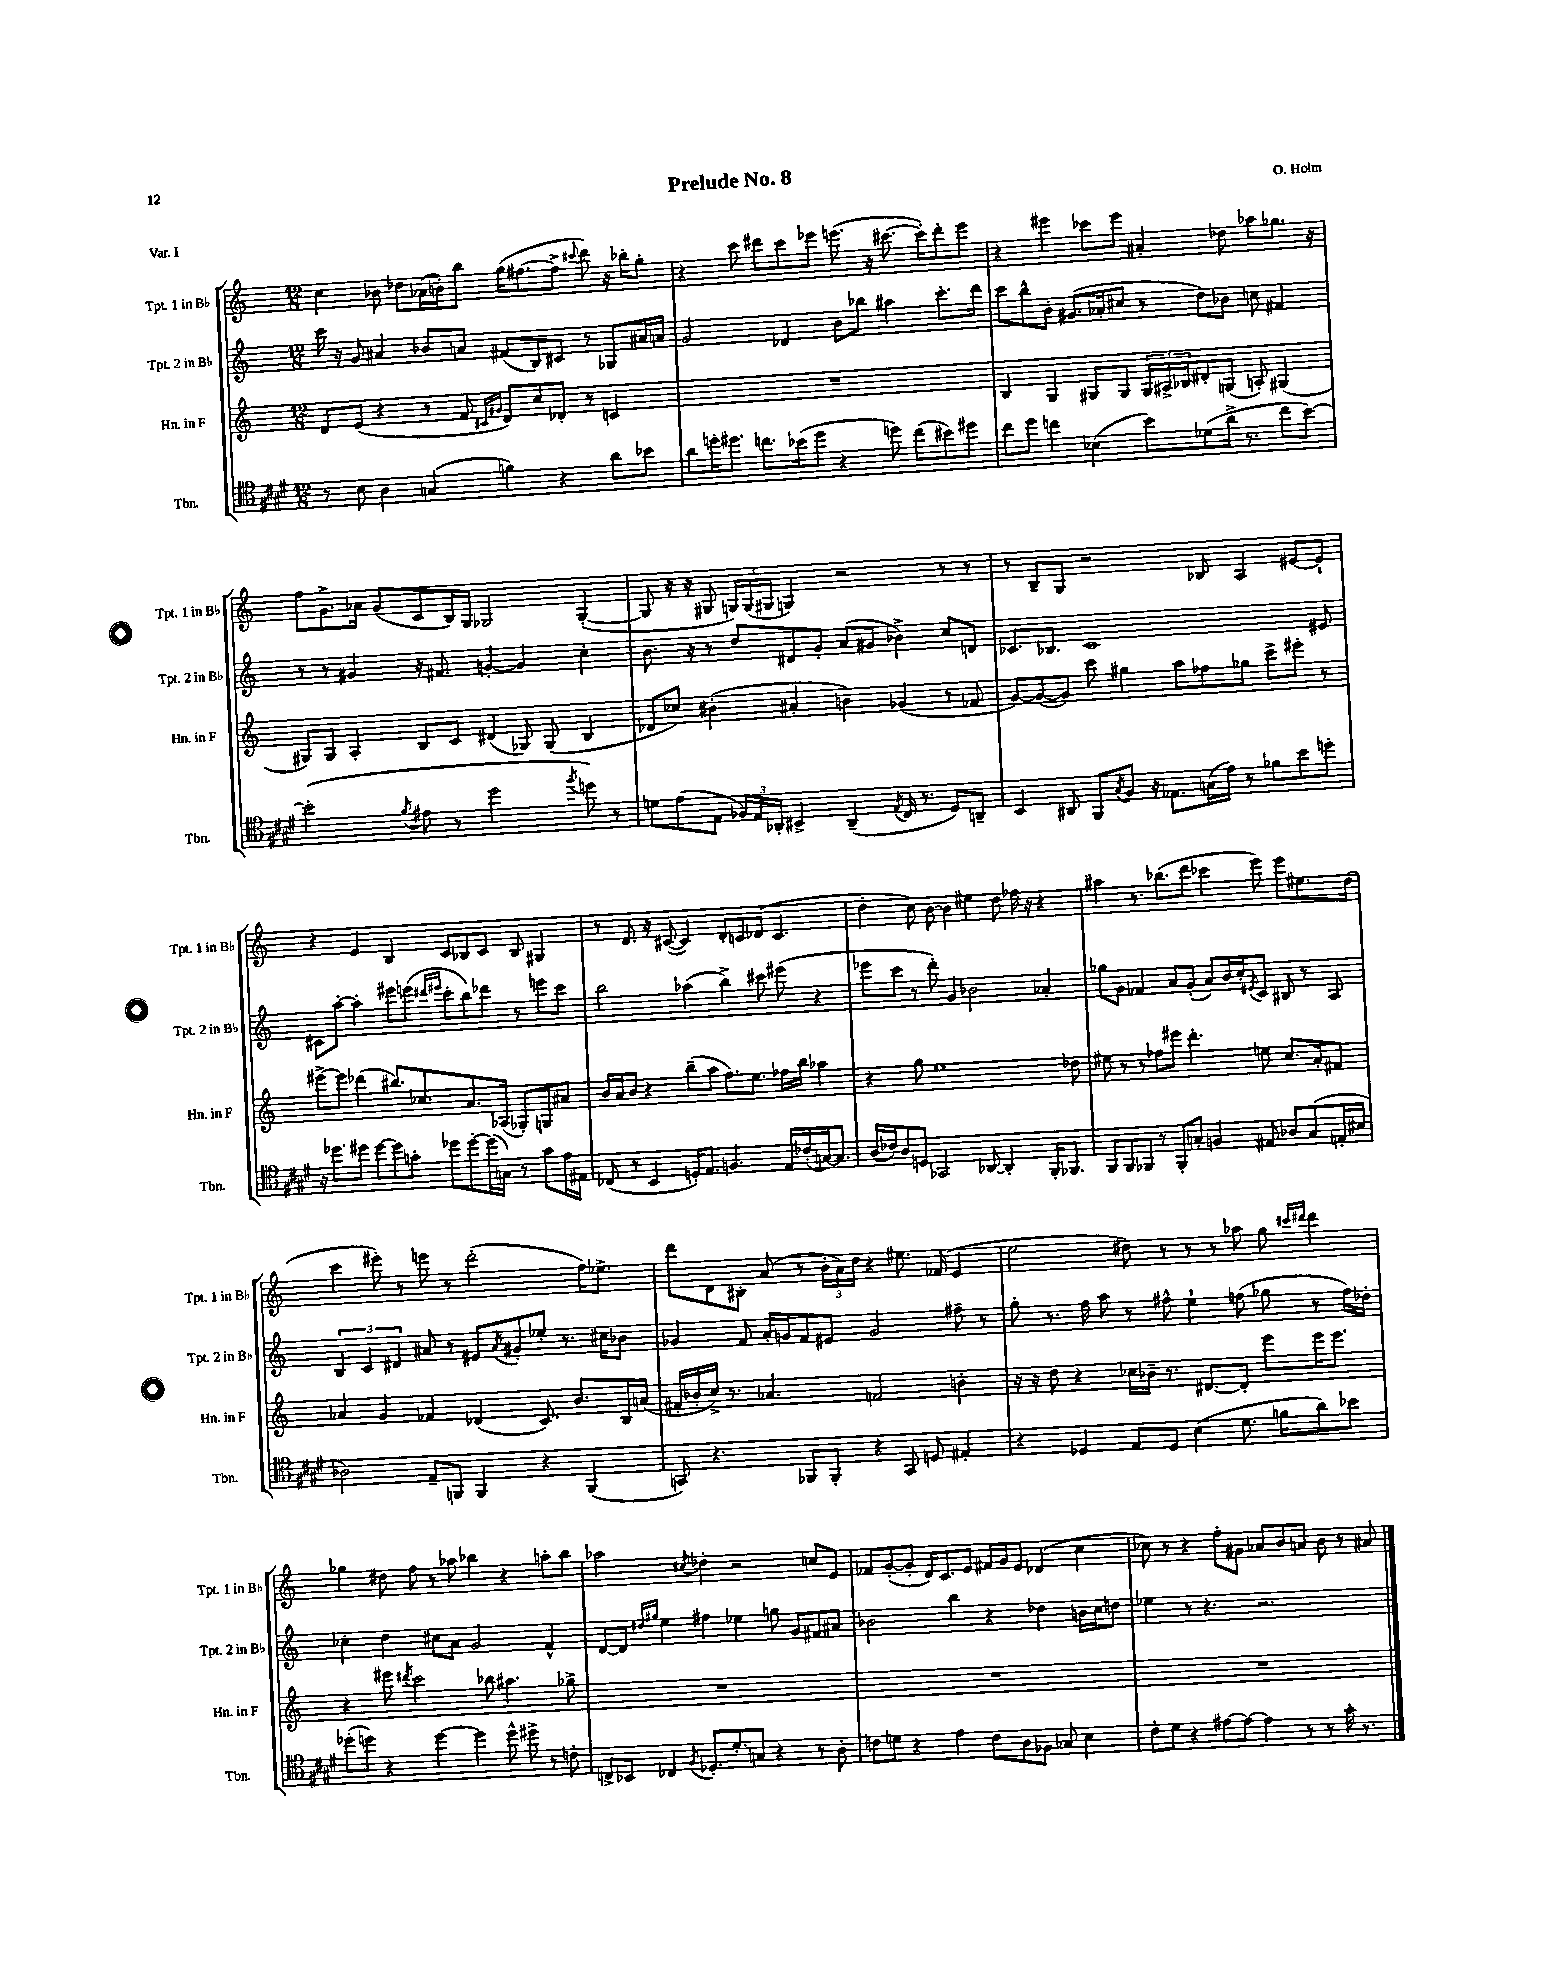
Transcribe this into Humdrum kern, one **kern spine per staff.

**kern	**kern	**kern	**kern
*staff4	*staff3	*staff2	*staff1
*clefC4	*clefG2	*clefG2	*clefG2
*k[f#c#g#d#]	*k[]	*k[]	*k[]
*M12/8	*M12/8	*M12/8	*M12/8
8r	8d	16ccc	4cc
.	.	16r	.
8B	(8e	8g	.
4A	4r	4a#	8b-
.	.	.	8dd-
(4G	8r	8b-	(16a-
.	.	.	16b')
.	8f	8a	8bb
.	16qqc#	.	.
.	16qqg#	.	.
4f)	8d)	(8f#	(16gg
.	.	.	[8.ff#
.	8cc	8B)	.
4r	8d-'	8c#	8ff#^]
.	.	.	8qqccc#
.	8r	8r	8ddd)
8a	4c	8G-	16r
.	.	.	16bb-'
8b-	.	16a#	8gg'
.	.	16a	.
=	=	=	=
8a	1.r	2g	4r
16dd'	.	.	.
8.dd#	.	.	.
.	.	.	8ccc
8.cc	.	.	8ddd#
.	.	4d-	8ccc
(16b-	.	.	.
8dd#	.	.	8eee-
4r	.	8b	(8.eee
.	.	8bb-	.
.	.	.	16r
8dd)	.	4aa#	[8.ccc#
(8cc	.	.	.
.	.	.	16ccc#'])
8b#)	.	8.ccc'	8ddd#'
8dd#	.	.	8eee
.	.	16ddd	.
=	=	=	=
8cc#	4B	8ccc	4r
8dd#	.	8bb^^	.
4cc	4G	8b'	4eee#
.	.	(8.g#	.
(4B-	8G#	.	8ccc-
.	.	16a-'	.
.	8G#	8cc#	8eee#
8b)	24G#	8r	4a#'
.	24A#^	.	.
.	24B-	.	.
(8d-	8d#'	8dd)	.
16a^	(8G	8b-	8dd-
8.r	.	.	.
.	8A')	8cc	8aa-
8cc	(4G#	4f#	8.gg-
[8b)	.	.	.
.	.	.	16r
=	=	=	=
(2b']	8G#)	8r	8ff
.	8G#	8r	8.g^
.	4A'	4g#	.
.	.	.	16a-
.	.	.	(8g
8qf#	.	.	.
8e#	8B	16r	8c
.	.	8.f#	.
8r	8c	.	16B)
.	.	.	16G
2dd#	(4d#	[4g'	2G-
.	8G-)	4g]	.
.	(8G-	.	.
8qff#	.	.	.
8dd)	4B	4cc'	([4G-'
8r	.	.	.
=	=	=	=
8d	8d-	8.b	8G-]
(8e	8cc-)	.	16r
.	.	16r	16r
8E	(4b#'	8r	8G#
24F-)	.	8dd	24G)
24E	.	.	(24G
24AA-'	.	.	24G#
4BB#^	4a#'	8d#	4G)
.	.	8g'	.
(4AA-~	4b)	(8a	2r
.	.	8g#	.
8qE	.	.	.
16C#	(4g-	4b-^)	.
8.r	.	.	.
8D#)	8r	8cc	8r
8AA~	8f-	8d	8r
=	=	=	=
4BB	[8g)	8.c-	8r
.	(8g_	.	8B~
.	.	8.B-	.
8AA#	8g])	.	8G
8FF#	8ccc	1c-	2r
8qG#	.	.	.
8F#	4gg#	.	.
16r	.	.	.
8.E-	.	.	.
.	8aa	.	.
(16G	8ff-	.	8B-
16e)	.	.	.
8r	8gg-	.	4A
8f-	8ccc^	.	.
8b	8eee#'	.	[8e#
8dd'	8r	8e#	8e#`]
=	=	=	=
16r	[8eee#^	8c#	4r
8.dd-	.	.	.
.	8eee#]	[8aa'	.
8dd#	(4ddd-	4aa']	4e
[8dd#	.	.	.
8dd#]	8.bb#)	8eee#	4B
8g'	.	(8eee	.
.	8.cc-	.	.
.	.	16qqddd#	.
.	.	16qqeee#	.
8dd-	.	8ccc'	8c
[8dd-'	8.a	8bb)	8B-
(16dd-]	.	8ddd-	8c
16G)	(16A-	.	.
8r	8G-')	8r	8B-
8g	8G	8eee	4G#
16e	8a#	8ccc	.
16E#	.	.	.
=	=	=	=
(8C-	16b	2bb	8r
.	16a	.	.
8r	8b	.	8.d
4BB	4r	.	.
.	.	.	16r
.	.	.	([8c#
16D')	(8bb~	(4aa-	4c#])
8.E	.	.	.
.	8aa	.	.
4.F	8.ff)	4bb^)	8d'
.	.	.	8c
.	8.ee	.	.
.	.	8ccc#	(8d-
16E	16ff-	(8eee#	4.c
(16c-'	16bb	.	.
[16G)	4aa-	4r	.
8.G]	.	.	.
=	=	=	=
(16A	4r	8eee-	4dd'
16c-)	.	.	.
8A	.	8ccc	.
8D	8gg	8r	8cc)
2GG-	1ee	8ddd')	[8b
.	.	4g	4b]
.	.	2b-	4ee#
[8AA-	.	.	.
4AA-']	.	.	8dd
.	.	.	16ff-
.	.	.	16r
16FF#'	.	4a-'	4r
8.FF-	.	.	.
.	8dd-	.	.
=	=	=	=
8FF#	8ee#	8gg-	4aa#
8FF#	8r	8g	.
8FF-	8r	4f-	8.r
8r	8ff-	.	.
.	.	.	(8.bb-
8FF-'	8eee#	8a	.
8G'	4.ddd'	(8g'	8ddd
4F	.	8a)	4ccc-
.	.	16b	.
.	.	16cc'	.
.	.	8qe#	.
8E#	8ee	8c	8eee)
8A-	8.cc	8B#	8eee
(8G	.	8r	8.ee#
.	16a'	.	.
16E'	8f#	8A	.
16B#	.	.	(16dd
=	=	=	=
2A-)	4a-	6B	4ccc
.	.	6c	.
.	4g	.	8eee#')
.	.	6d#	.
.	.	.	8r
8E~	4f-	8a#	8eee
8FF	.	8r	8r
4FF	(4d-	8e#	(2ddd'
.	.	8qa#	.
.	.	8g#'	.
4r	8.c)	8ee-'	.
.	.	8.r	.
.	8.b	.	.
(4FF	.	.	16ff)
.	.	16cc#	8.ee-^
.	16B	8b-	.
.	(16a	.	.
=	=	=	=
8GG)	16f#'	4g-	8ddd
.	16b-'	.	.
4.r	16cc^)	.	8d
.	8.r	.	.
.	.	8f	8B#'
.	4.a-	16a'	(8a
.	.	16g	.
8FF-	.	8f	8r
8FF-'	.	8e#	24b'
.	.	.	24a)
.	.	.	24dd
4r	2f	2g	4r
8GG	.	.	8.ee#
8D	.	.	.
.	.	.	(16f-
4E#'	4b'	8ff#~	4e
.	.	8r	.
=	=	=	=
4r	16r	8gg'	2ee
.	16r	.	.
.	8dd	8.r	.
4D-	4r	.	.
.	.	16ff	.
.	.	8aa	.
8E	16cc-	8r	8dd#)
.	16b-~	.	.
8D-	8.r	8ff#^^	8r
(4B	.	4ee`	8r
.	[8.d#	.	.
.	.	.	8r
8.d#	8d#']	(8ff	8aa-
.	8eee	8gg-	8gg
16f	.	.	.
.	.	.	16qqccc#
.	.	.	16qqddd#
8a)	16eee	8r	4ddd#
.	8.eee	.	.
8b-	.	16ff)	.
.	.	16dd-'	.
=	=	=	=
(8dd-'	4r	4cc-'	4gg-
8dd)	.	.	.
4r	8eee#	4dd	8dd#
.	8qddd#	.	.
.	2ccc	.	8ff
[4dd	.	8cc#	8r
.	.	8a	8aa-
4dd]	.	2g	4bb-
.	8bb-	.	.
8dd^^	4.aa#	.	4r
8dd#^	.	.	.
8r	.	4f^^	8aa'
8c'	8gg-^	.	8bb-
=	=	=	=
8C^	1.r	[8d	2aa-
8BB-	.	8d]	.
.	.	16qqdd#	.
.	.	16qqgg#	.
4C-	.	4ee	.
8qF#	.	.	8qcc#
8.D-'	.	4ff#	4dd-'
8.d#'	.	.	.
.	.	4ee-	2r
8G	.	.	.
4r	.	8gg	.
.	.	8g	.
8r	.	8f#	8cc
8A'	.	8a#	8e
=	=	=	=
8c	1.r	2b-	8f-
8d	.	.	([8g'
4r	.	.	8g']
.	.	.	16d)
.	.	.	8.c
4e	.	4bb	.
.	.	.	8e
8c	.	4r	16f#
.	.	.	16g
8A	.	.	8e
8F-	.	4dd-	(4d-
8G-	.	.	.
4B	.	16b	4cc
.	.	16cc	.
.	.	8dd	.
=	=	=	=
8c#'	1.r	4ee-	8cc-)
8d#	.	.	8r
4r	.	8r	4r
.	.	4.r	.
[8e#	.	.	8ff'
8e#_	.	.	8g#
4e#]	.	2.r	8a-
.	.	.	8b
8r	.	.	8a
8r	.	.	8b
16g#'	.	.	8r
8.r	.	.	.
.	.	.	8a#
==	==	==	==
*-	*-	*-	*-
